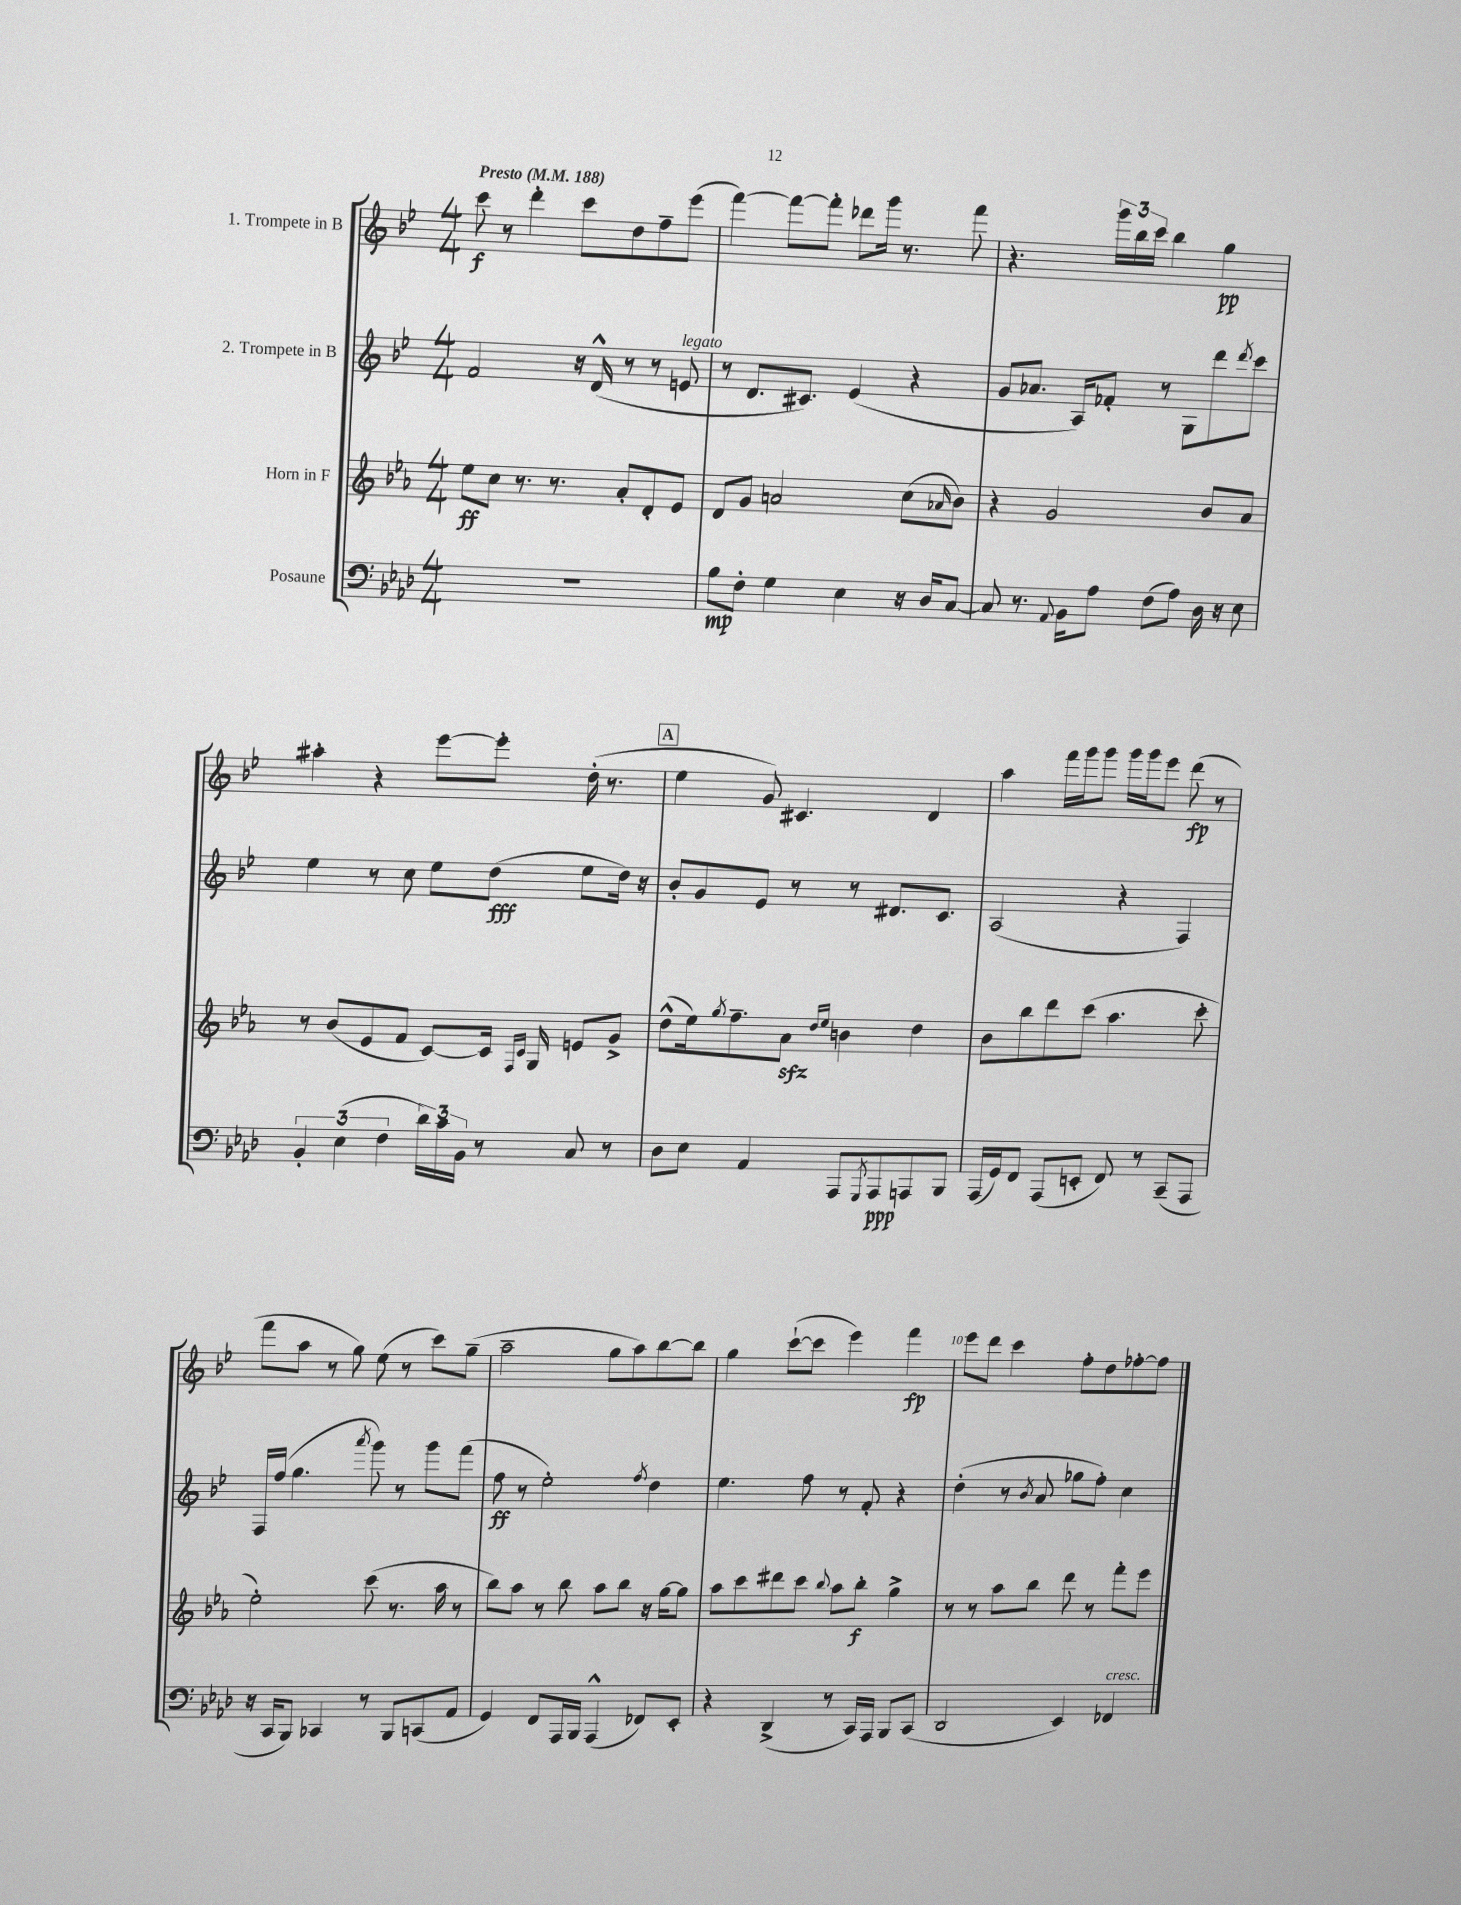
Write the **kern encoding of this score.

**kern	**dynam	**kern	**dynam	**kern	**dynam	**kern	**dynam
*part4	*part4	*part3	*part3	*part2	*part2	*part1	*part1
*staff4	*staff4	*staff3	*staff3	*staff2	*staff2	*staff1	*staff1
*I"Posaune	*	*I"Horn in F	*	*I"2. Trompete in B	*	*I"1. Trompete in B	*
*clefF4	*	*clefG2	*	*clefG2	*	*clefG2	*
*k[b-e-a-d-]	*	*k[b-e-a-]	*	*k[b-e-]	*	*k[b-e-]	*
*M4/4	*	*M4/4	*	*M4/4	*	*M4/4	*
*MM188	*	*MM188	*	*MM188	*	*MM188	*
=1	=1	=1	=1	=1	=1	=1	=1
!	!	!	!	!	!	!LO:TX:a:B:t=Presto	!
1r	.	8ee-\L	ff	2f/	.	8ccc\	f
.	.	8cc\J	.	.	.	8r	.
.	.	8.r	.	.	.	4ddd'\	.
.	.	8.r	.	.	.	.	.
.	.	.	.	16r	.	8ccc\L	.
.	.	.	.	(16d^^/	.	.	.
.	.	8a-'/L	.	8r	.	8dd\	.
.	.	8d'/	.	8r	.	8ff~\	.
!	!	!	!	!LO:TX:a:i:t=legato	!	!	!
.	.	8e-/J	.	8en/	.	(8eee-\J	.
=2	=2	=2	=2	=2	=2	=2	=2
8B-\L	mp	8d/L	.	8r	.	[4fff\)	.
8F'\J	.	8g/J	.	8.d/L	.	.	.
4G\	.	2an/	.	.	.	8fff\L_	.
.	.	.	.	8.c#X/J)	.	.	.
.	.	.	.	.	.	8fff'\J]	.
4E-\	.	.	.	(4e-/	.	8ddd-X\L	.
.	.	.	.	.	.	16ggg\Jk	.
.	.	.	.	.	.	8.r	.
16r	.	(8cc\L	.	4r	.	.	.
16D-/KL	.	.	.	.	.	.	.
.	.	16qqa-X/	.	.	.	.	.
[8C/J	.	8b-\J)	.	.	.	8fff\	.
=3	=3	=3	=3	=3	=3	=3	=3
8C/]	.	4r	.	8g/L	.	4.r	.
8.r	.	.	.	8.a-X/J	.	.	.
.	.	2g/	.	.	.	.	.
8qqAA-/	.	.	.	.	.	.	.
16BB-\KL	.	.	.	16A/KL)	.	.	.
8A-\J	.	.	.	8f-X'/J	.	24ggg\LL	.
.	.	.	.	.	.	24bb-\	.
.	.	.	.	.	.	24ccc\JJ	.
(8F\L	.	.	.	8r	.	4bb-\	.
8A-\J)	.	.	.	8G\L	.	.	.
16D-\	.	8b-/L	.	8ddd\	.	4gg\	pp
16r	.	.	.	.	.	.	.
.	.	.	.	8qddd/	.	.	.
8E-\	.	8a-/J	.	8ccc\J	.	.	.
!!LO:LB:g=z
=4	=4	=4	=4	=4	=4	=4	=4
6BB-'/	.	8r	.	4ee-\	.	4aa#X'\	.
.	.	(8b-/L	.	.	.	.	.
(6E-\	.	.	.	.	.	.	.
.	.	8e-/	.	8r	.	4r	.
6F\	.	.	.	.	.	.	.
.	.	8f/J	.	8cc\	.	.	.
24d-\LL)	.	[8c/L)	.	8ee-\L	.	[8eee-\L	.
24c\	.	.	.	.	.	.	.
24BB-\JJ	.	.	.	.	.	.	.
8r	.	16c/Jk]	.	(8dd\J	fff	8eee-'\J]	.
.	.	16qqF/LL	.	.	.	.	.
.	.	16qqc/JJ	.	.	.	.	.
.	.	16G/	.	.	.	.	.
8C/	.	8en/L	.	8ee-\L	.	(16dd'\	.
.	.	.	.	.	.	8.r	.
8r	.	8g^/J	.	16dd\Jk)	.	.	.
.	.	.	.	16r	.	.	.
!!LO:REH:place=s1:t=A
=5	=5	=5	=5	=5	=5	=5	=5
8D-\L	.	(8dd^^\L	.	8b-'/L	.	4ee-\	.
8E-\J	.	16ee-\k)	.	8g/	.	.	.
.	.	8qgg/	.	.	.	.	.
.	.	8.ff~\	.	.	.	.	.
4AA-/	.	.	.	8e-/J	.	8g/)	.
.	.	8a-zz\J	.	8r	.	4.c#X/	.
.	.	16qqdd/LL	.	.	.	.	.
.	.	16qqee-/JJ	.	.	.	.	.
8AAA-/L	.	4bn\	.	8r	.	.	.
8qGGG/	.	.	.	.	.	.	.
8AAA-/	ppp	.	.	8.d#X/L	.	.	.
8AAAn/	.	4dd\	.	.	.	4d/	.
.	.	.	.	8.c/J	.	.	.
8BBB-/J	.	.	.	.	.	.	.
=6	=6	=6	=6	=6	=6	=6	=6
(16AAA-/LL	.	8b-\L	.	(2A/	.	4aa\	.
16GG/J)	.	.	.	.	.	.	.
8FF/J	.	8bb-\	.	.	.	.	.
(8AAA-/L	.	8ddd\	.	.	.	16fff\LL	.
.	.	.	.	.	.	16ggg\J	.
8EEn'/J	.	(8ccc\J	.	.	.	8ggg\J	.
8FF/)	.	4.aa-\	.	4r	.	16ggg\LL	.
.	.	.	.	.	.	16ggg\J	.
8r	.	.	.	.	.	8eee-\J	.
(8CC~/L	.	.	.	4F/)	.	(8ddd\	fp
8AAA-/J	.	8ccc'\	.	.	.	8r	.
!!LO:LB:g=z
=7	=7	=7	=7	=7	=7	=7	=7
16r	.	2ee-'\)	.	16F/LL	.	8fff\L	.
16CC/KL	.	.	.	(16ff/JJ	.	.	.
8BBB-/J)	.	.	.	4.gg\	.	8aa\J	.
4CC-X/	.	.	.	.	.	8r	.
.	.	.	.	.	.	8gg\)	.
.	.	.	.	8qaaa/	.	.	.
8r	.	(8ccc\	.	8ggg\)	.	(8ee-\	.
8BBB-/L	.	8.r	.	8r	.	8r	.
(8CCn/	.	.	.	8ggg\L	.	8ccc\L)	.
.	.	16aa-\	.	.	.	.	.
8AA-/J	.	8r	.	(8fff\J	.	(8gg~\J	.
=8	=8	=8	=8	=8	=8	=8	=8
4GG/)	.	8bb-\L)	.	8ff\	ff	2aa~\	.
.	.	8aa-\J	.	8r	.	.	.
8FF/L	.	8r	.	2ee-'\)	.	.	.
16AAA-/L	.	8bb-\	.	.	.	.	.
16BBB-/JJ	.	.	.	.	.	.	.
(4AAA-^^/	.	8aa-\L	.	.	.	8gg\L	.
.	.	8bb-\J	.	.	.	8aa\)	.
.	.	.	.	8qff/	.	.	.
8FF-X/L)	.	16r	.	4dd\	.	[8bb-\	.
.	.	[16gg\KL	.	.	.	.	.
8EE-'/J	.	8gg\J]	.	.	.	8bb-\J]	.
=9	=9	=9	=9	=9	=9	=9	=9
4r	.	8aa-\L	.	4.ee-\	.	4gg\	.
.	.	8ccc\	.	.	.	.	.
(4DD-^/	.	8ddd#X\	.	.	.	([8ccc`\L	.
.	.	8ccc\J	.	8ff\	.	8ccc\J]	.
.	.	8qqbb-/	.	.	.	.	.
8r	.	8aa-\L	.	8r	.	4eee-\)	.
16CC/LL)	.	8bb-'\J	f	8f'/	.	.	.
16AAA-/JJ	.	.	.	.	.	.	.
8BBB-/L	.	4gg^\	.	4r	.	4fff\	fp
(8CC/J	.	.	.	.	.	.	.
=10	=10	=10	=10	=10	=10	=10	=10
2DD-/	.	8r	.	(4dd'\	.	8eee-\L	.
.	.	8r	.	.	.	8ddd\J	.
.	.	8aa-\L	.	8r	.	4ccc\	.
.	.	.	.	8qb-/	.	.	.
.	.	8bb-\J	.	8a/	.	.	.
4EE-/)	.	8ddd\	.	8gg-X\L	.	8ff'\L	.
.	.	8r	.	8ff'\J)	.	8dd\	.
!LO:TX:a:i:t=cresc.	!	!	!	!	!	!	!
4FF-X/	.	8fff'\L	.	4cc\	.	[8ff-X'\	.
.	.	8eee-\J	.	.	.	8ff-\J]	.
==	==	==	==	==	==	==	==
*-	*-	*-	*-	*-	*-	*-	*-
